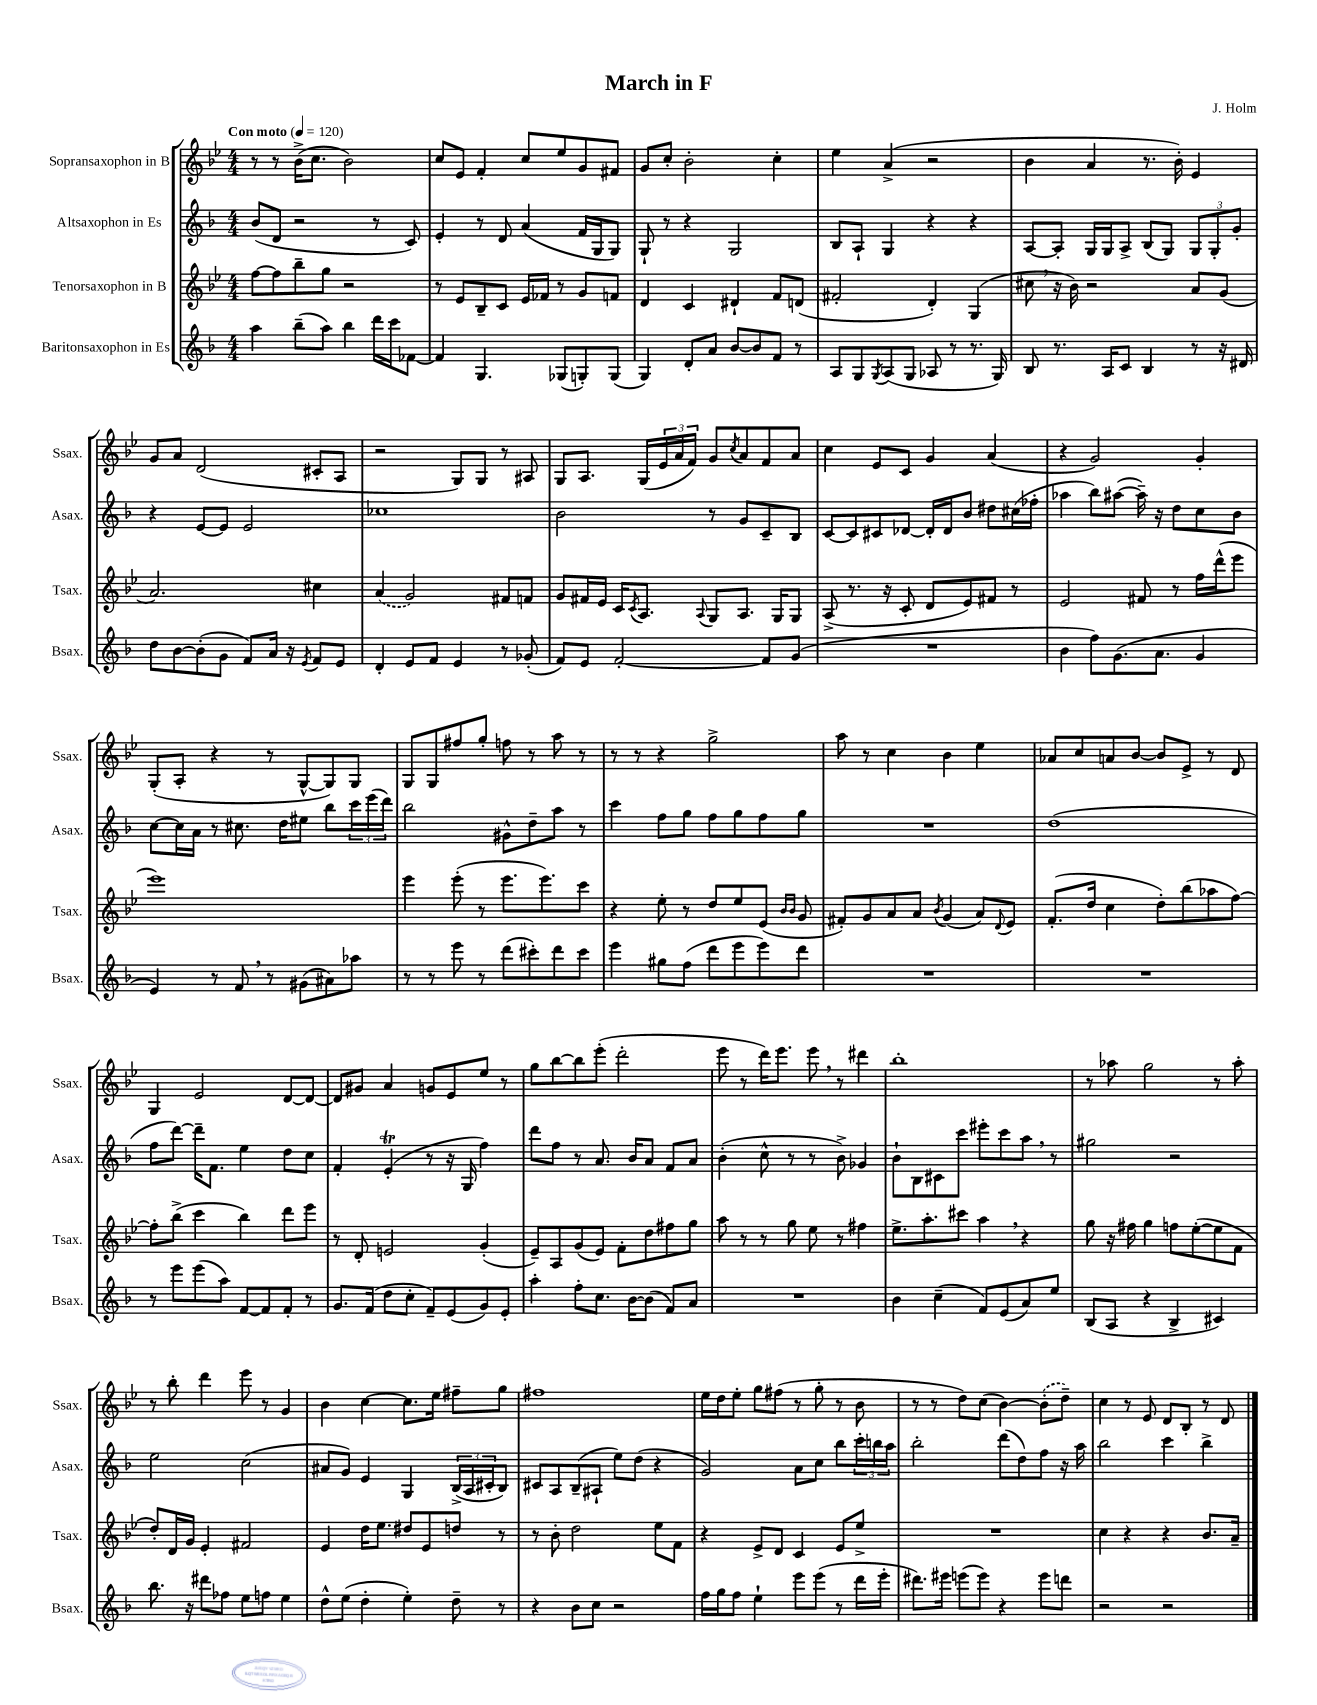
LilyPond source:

\header { title = "March in F" composer = "J. Holm" }
<<
\new StaffGroup <<
\new Staff = "s0" \with { instrumentName = "Sopransaxophon in B" shortInstrumentName = "Ssax." } {
    \clef treble \key bes \major \numericTimeSignature \time 4/4 \tempo "Con moto" 4 = 120
    r8 r8 bes'16->( c''8. bes'2) |
    c''8 ees'8 f'4-. c''8 ees''8 g'8 fis'8 |
    g'8 c''8-. bes'2-. c''4-. |
    ees''4 a'4->( r2 |
    bes'4 a'4 r8. bes'16-.) ees'4 |
    g'8 a'8 d'2( cis'8-. a8 |
    r2 g8) g8 r8 ais8 |
    g8 a8. g16( \tuplet 3/2 { ees'16 a'16 f'16) } g'8 \acciaccatura { c''8 } a'8 f'8 a'8 |
    c''4 ees'8 c'8 g'4 a'4( |
    r4 g'2) g'4-. |
    g8-.( a8-. r4 r8 g8~-^ g8) g8 |
    g8 g8 fis''8 g''8-. f''8 r8 a''8 r8 |
    r8 r8 r4 g''2-> |
    a''8 r8 c''4 bes'4 ees''4 |
    aes'8 c''8 a'8 bes'8~ bes'8 ees'8-> r8 d'8 |
    g4 ees'2 d'8~ d'8~ |
    d'8 gis'8 a'4 g'8 ees'8 ees''8 r8 |
    g''8 bes''8~ bes''8 ees'''8-.( d'''2-. |
    ees'''8 r8 d'''16) ees'''8. ees'''8 \breathe r8 dis'''4 |
    bes''1-. |
    r8 aes''8 g''2 r8 aes''8-. |
    r8 bes''8-. d'''4 ees'''8 r8 g'4 |
    bes'4 c''4~ c''8. ees''16 fis''8-- g''8 |
    fis''1 |
    ees''16 d''16 ees''8-. g''8 fis''8( r8 g''8-. r8 bes'8 |
    r8 r8 d''8) c''8( bes'4~) \once \slurDashed bes'8-.( d''8--) |
    c''4 r8 ees'8 d'8 bes8-. r8 d'8 \bar "|." |
}
\new Staff = "s1" \with { instrumentName = "Altsaxophon in Es" shortInstrumentName = "Asax." } {
    \clef treble \key f \major \numericTimeSignature \time 4/4
    bes'8( d'8 r2 r8 c'8) |
    e'4-. r8 d'8 a'4( f'16 g16 g8) |
    g8-! r8 r4 g2 |
    bes8 a8-! g4 r4 r4 |
    a8~ a8-. g16 g16 a8-> bes8( g8) \tuplet 3/2 { g8 g8-. g'8-. } |
    r4 e'8~ e'8 e'2 |
    ces''1 |
    bes'2 r8 g'8 c'8-- bes8 |
    c'8~ c'8 cis'8 des'8~ des'16-. des'16 bes'8 dis''8 cis''16( fes''16-. |
    aes''4 bes''8) ais''8~( ais''16--) r16 d''8 c''8 bes'8 |
    c''8~ c''16 a'16 r8 cis''8. d''16 eis''8 bes''8 \tuplet 3/2 { c'''16 e'''16( d'''16) } |
    bes''2 gis'8-^ d''8-- a''8 r8 |
    c'''4 f''8 g''8 f''8 g''8 f''8 g''8 |
    R1 |
    d''1( |
    f''8 d'''8~) d'''16-- f'8. e''4 d''8 c''8 |
    f'4-. e'4-.\trill( r8 r16 g16 f''4) |
    d'''8 f''8 r8 a'8. bes'16 a'8 f'8 a'8 |
    bes'4-.( c''8-^ r8 r8 bes'8->) ges'4 |
    bes'8-! bes8 cis'8 c'''8 eis'''8-. c'''8 a''8 \breathe r8 |
    gis''2 r2 |
    e''2 c''2( |
    ais'8 g'8) e'4 g4 \tuplet 3/2 { bes16->( a16 cis'16-. } bes8) |
    cis'8 a8 bes8--( ais8-! e''8) d''8( r4 |
    g'2) a'8 c''8 bes''8 \tuplet 3/2 { c'''16-. b''16 a''16 } |
    bes''2-. d'''8( d''8) f''8 r16 a''16 |
    bes''2 c'''4 bes''4-> \bar "|." |
}
\new Staff = "s2" \with { instrumentName = "Tenorsaxophon in B" shortInstrumentName = "Tsax." } {
    \clef treble \key bes \major \numericTimeSignature \time 4/4
    f''8~ f''8 bes''8-- g''8 r2 |
    r8 ees'8 bes8-- c'8 ees'16 fes'16 r8 g'8 f'8 |
    d'4 c'4 dis'4-! f'8 d'8( |
    fis'2-. d'4-.) g4( |
    cis''8 \breathe r16 bes'16) r2 a'8 g'8( |
    a'2.) cis''4 |
    \once \slurDashed a'4( g'2) fis'8 f'8 |
    g'8 fis'16 ees'16 c'16 \acciaccatura { c'8 } a8. \appoggiatura { a8 } g8 a8. g16 g8 |
    a8->( r8. r16 c'8-. d'8 ees'8) fis'8 r8 |
    ees'2 fis'8 r8 f''16 d'''16-^( ees'''8 |
    ees'''1) |
    ees'''4 ees'''8-.( r8 ees'''8. ees'''8.) c'''8 |
    r4 ees''8-. r8 d''8 ees''8 ees'8( \grace { bes'16 bes'16 } g'8 |
    fis'8-.) g'8 a'8 a'8 \acciaccatura { bes'8 } g'4( a'8) \appoggiatura { d'8 } ees'8 |
    f'8.-.( d''16 c''4 d''8-.) bes''8( aes''8 f''8~) |
    f''8-. bes''8->( c'''4 bes''4) d'''8 ees'''8 |
    r8 d'8-. e'2 g'4-.( |
    ees'8--) a8 g'8( ees'8) f'8-. d''8 fis''8 g''8 |
    a''8 r8 r8 g''8 ees''8 r8 fis''4 |
    ees''8.-> a''8.-. cis'''8 a''4 \breathe r4 |
    g''8 r16 fis''16 g''4 f''8 ees''8~-.( ees''8 f'8 |
    d''8-.) d'16 g'16 ees'4-. fis'2 |
    ees'4 d''16 ees''8. dis''8 ees'8 d''8 r8 |
    r8 bes'8-. d''2 ees''8 f'8 |
    r4 ees'8-> d'8 c'4 ees'8 ees''8-> |
    R1 |
    c''4 r4 r4 bes'8. a'16-- \bar "|." |
}
\new Staff = "s3" \with { instrumentName = "Baritonsaxophon in Es" shortInstrumentName = "Bsax." } {
    \clef treble \key f \major \numericTimeSignature \time 4/4
    a''4 bes''8--( a''8) bes''4 d'''16 c'''16 fes'8~ |
    fes'4 g4. ges8( g8-.) g8( |
    g4) d'8-. a'8 bes'8~ bes'8 f'8 r8 |
    a8 g8 \acciaccatura { g8 } a8( g8 aes8 r8 r8. g16) |
    bes8 r8. a16 c'8 bes4 r8 r16 dis'16 |
    d''8 bes'8~ bes'8-.( g'8 f'8) a'16 r16 \acciaccatura { e'8 } f'8 e'8 |
    d'4-. e'8 f'8 e'4 r8 ges'8-.( |
    f'8) e'8 f'2~-. f'8 g'8( |
    R1 |
    bes'4 f''8) g'8.( a'8. g'4 |
    e'4) r8 f'8 \breathe r8 gis'8( ais'8) aes''8 |
    r8 r8 e'''8 r8 d'''8( cis'''8-.) d'''8 cis'''8 |
    e'''4 gis''8 f''8( d'''8 e'''8 e'''8) d'''8 |
    R1 |
    R1 |
    r8 e'''8 e'''8( a''8) f'8~ f'8 f'8-. r8 |
    g'8. f'16( d''8 c''8-. f'8--) e'8( g'8) e'8-. |
    a''4-. f''8-. c''8. bes'16~ bes'8( f'8) a'8 |
    R1 |
    bes'4 c''4--( f'8) e'8( a'8) e''8 |
    bes8( a8 r4 bes4-> cis'4) |
    bes''8. r16 dis'''8 fes''8 e''8 f''8 e''4 |
    d''8-^ e''8( d''4-. e''4-.) d''8-- r8 |
    r4 bes'8 c''8 r2 |
    f''16 g''16 f''8 e''4-! e'''8 e'''8( r8 d'''16 e'''16-. |
    dis'''8.) eis'''16 e'''8( e'''8) r4 e'''8 d'''8 |
    r2 r2 \bar "|." |
}
>>
>>
\layout { \context { \Score \remove "Bar_number_engraver" } }
